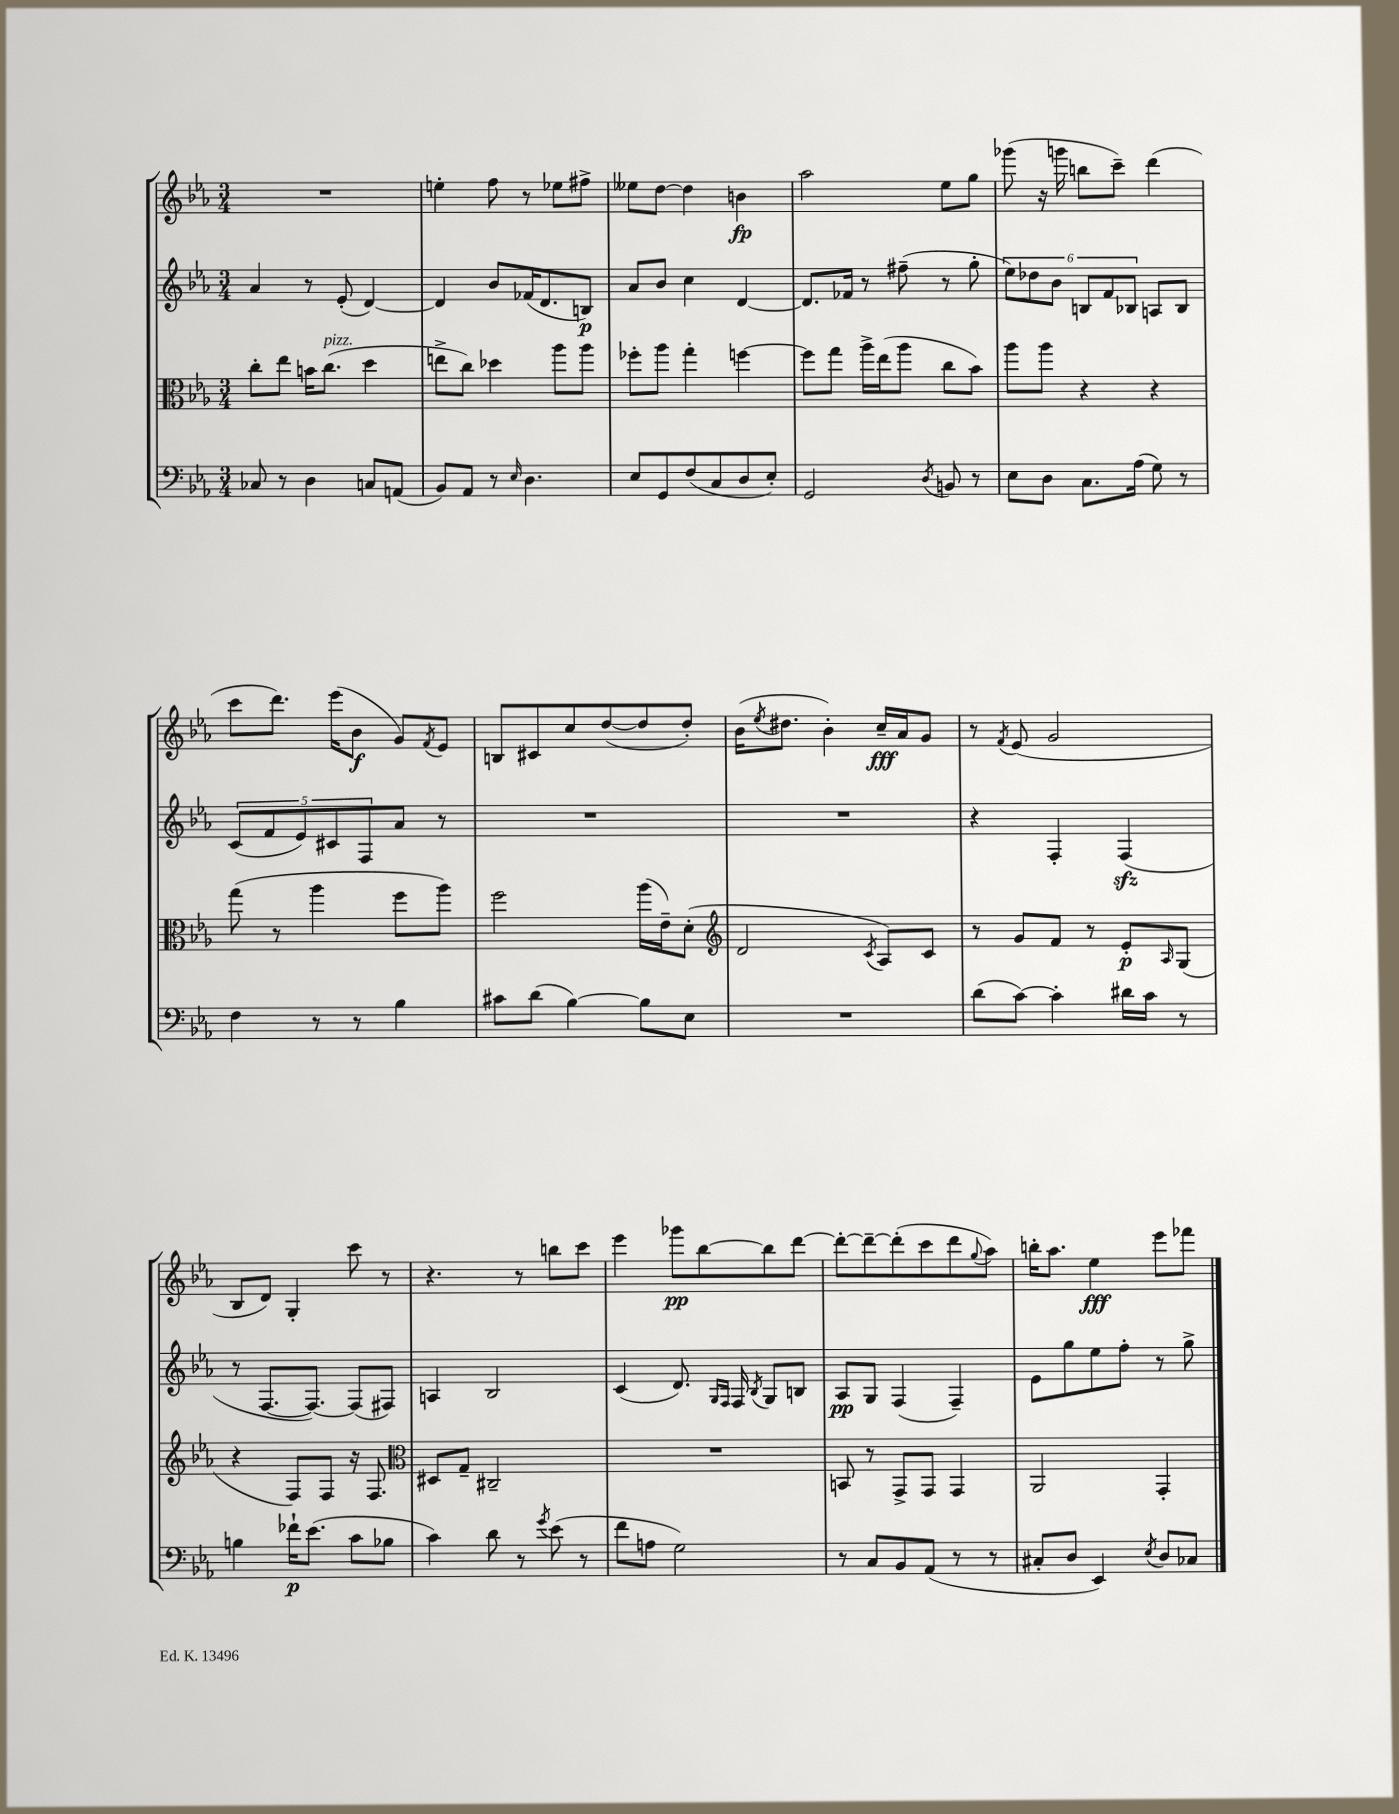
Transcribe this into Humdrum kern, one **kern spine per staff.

**kern	**kern	**kern	**kern
*staff4	*staff3	*staff2	*staff1
*clefF4	*clefC3	*clefG2	*clefG2
*k[b-e-a-]	*k[b-e-a-]	*k[b-e-a-]	*k[b-e-a-]
*M3/4	*M3/4	*M3/4	*M3/4
8C-/	8cc'\L	4a-/	2.r
8r	8ee-\J	.	.
4D\	16b\LK	8r	.
.	(8.cc\J	.	.
.	.	(8e-'/	.
8C/L	4dd\	[4d/)	.
(8AA/J	.	.	.
=	=	=	=
8BB-/L)	8ee^\L	4d/]	4ee'\
8AA-/J	8cc\J)	.	.
8r	4dd-\	8b-/L	8ff\
16qqE-/	.	.	.
4.D\	.	(16f-/K	8r
.	.	8.d/	.
.	8aa-\L	.	8ee-\L
.	8aa-\J	8B/J)	8ff#^\J
=	=	=	=
8E-/L	8ff-'\L	8a-/L	8ee--\L
8GG/	8aa-\J	8b-/J	[8dd\J
(8F/	4gg'\	4cc\	4dd\]
8C/	.	.	.
8D/	[4ff\	[4d/	4b\
8E-'/J)	.	.	.
=	=	=	=
2GG/	8ff\]L	8.d/]L	2aa-\
.	8gg\J	.	.
.	.	16f-/Jk	.
.	16aa-^\LL	8r	.
.	(16ee-\J	.	.
.	8aa-\J	(8ff#~\	.
8qD/	.	.	.
8BB/	8cc\L	8r	8ee-\L
8r	8b-\J)	8gg'\	8gg\J
=	=	=	=
8E-\L	8aa-\L	12ee-\L)	(8ggg-\
.	.	12dd-\	.
8D\J	8aa-\J	.	16r
.	.	12b-\J	.
.	.	.	16ggg\
8.C\L	4r	12B/L	8bb\L
.	.	12f/	.
.	.	.	8ccc~\J)
.	.	12B-/J	.
(16A-\Jk	.	.	.
8G\)	4r	8A/L	(4ddd\
8r	.	8B-/J	.
=	=	=	=
4F\	(8gg\	(10c/L	8ccc\L
.	.	10f/	.
.	8r	.	8.ddd\J)
.	.	10e-/)	.
8r	4aa-\	.	.
.	.	10c#/	.
.	.	.	(16eee-\LK
8r	.	.	8b-\J
.	.	10F/	.
4B-\	8ff\L	8a-/J	8g/L)
.	.	.	8qf/
.	8aa-\J)	8r	8e-/J
=	=	=	=
8c#\L	2ff\	2.r	8B/L
(8d\J	.	.	8c#/
[4B-\)	.	.	8cc/
.	.	.	([8dd/
8B-\]L	(16aa-\LL	.	8dd/]
.	16e-~\J)	.	.
8E-\J	(8d'\J	.	8dd'/J)
=	=	=	=
*	*clefG2	*	*
2.r	2d/	2.r	(16b-\LK
.	.	.	8qee-/
.	.	.	8.dd#\J
.	.	.	4b-'\)
.	8qc/	.	.
.	8A-/L)	.	16cc~/LL
.	.	.	16a-/J
.	8c/J	.	8g/J
=	=	=	=
(8d\L	8r	4r	8r
.	.	.	8qf/
[8c\J)	8g/L	.	(8e-/
4c'\]	8f/J	4F'/	2g/
.	8r	.	.
16d#\LL	8e-'/L	(4F/	.
16c\JJ	.	.	.
.	16qqA-/	.	.
8r	(8G/J	.	.
=	=	=	=
4B\	4r	8r	8B-/L
.	.	[8.F/L	8d/J)
16f-`\LK	8F/L)	.	4G'/
(8.e-\J	.	8.F/_J)	.
.	8F/J	.	.
8c\L	16r	(8F/]L	8ccc\
.	8.F/	.	.
8B-\J	.	8F#/J)	8r
=	=	=	=
*	*clefC3	*	*
4c\)	8D#/L	4A/	4.r
.	8G~/J	.	.
8d\	2C#~/	2B-/	.
8r	.	.	8r
8qg/	.	.	.
(8e-\	.	.	8bb\L
8r	.	.	8ccc\J
=	=	=	=
8f\L	2.r	(4c/	4eee-\
8A\J	.	.	.
2G\)	.	8.d/)	8ggg-\L
.	.	.	[8bb-\
.	.	16qqG/LL	.
.	.	16qqF/JJ	.
.	.	16F/	.
.	.	8qB-/	.
.	.	8G/L	8bb-\]
.	.	8B/J	[8ddd\J
=	=	=	=
8r	8BB/	8A-/L	8ddd'\_L
8C/L	8r	8G/J	8ddd~\_
8BB-/	8GG^/L	(4F/	(8ddd'\]
(8AA-/J	8GG/J	.	8ccc\
8r	4GG/	4F~/)	8ddd\
.	.	.	8qqgg/
8r	.	.	8aa-\J)
=	=	=	=
8C#'/L	2AA-/	8e-\L	16bb'\LK
.	.	.	8.aa-\J
8D/J	.	8gg\	.
4EE-/)	.	8ee-\	4ee-\
.	.	8ff'\J	.
8qE-/	.	.	.
8D/L	4GG'/	8r	8eee-\L
8C-/J	.	8gg^\	8fff-\J
==	==	==	==
*-	*-	*-	*-
